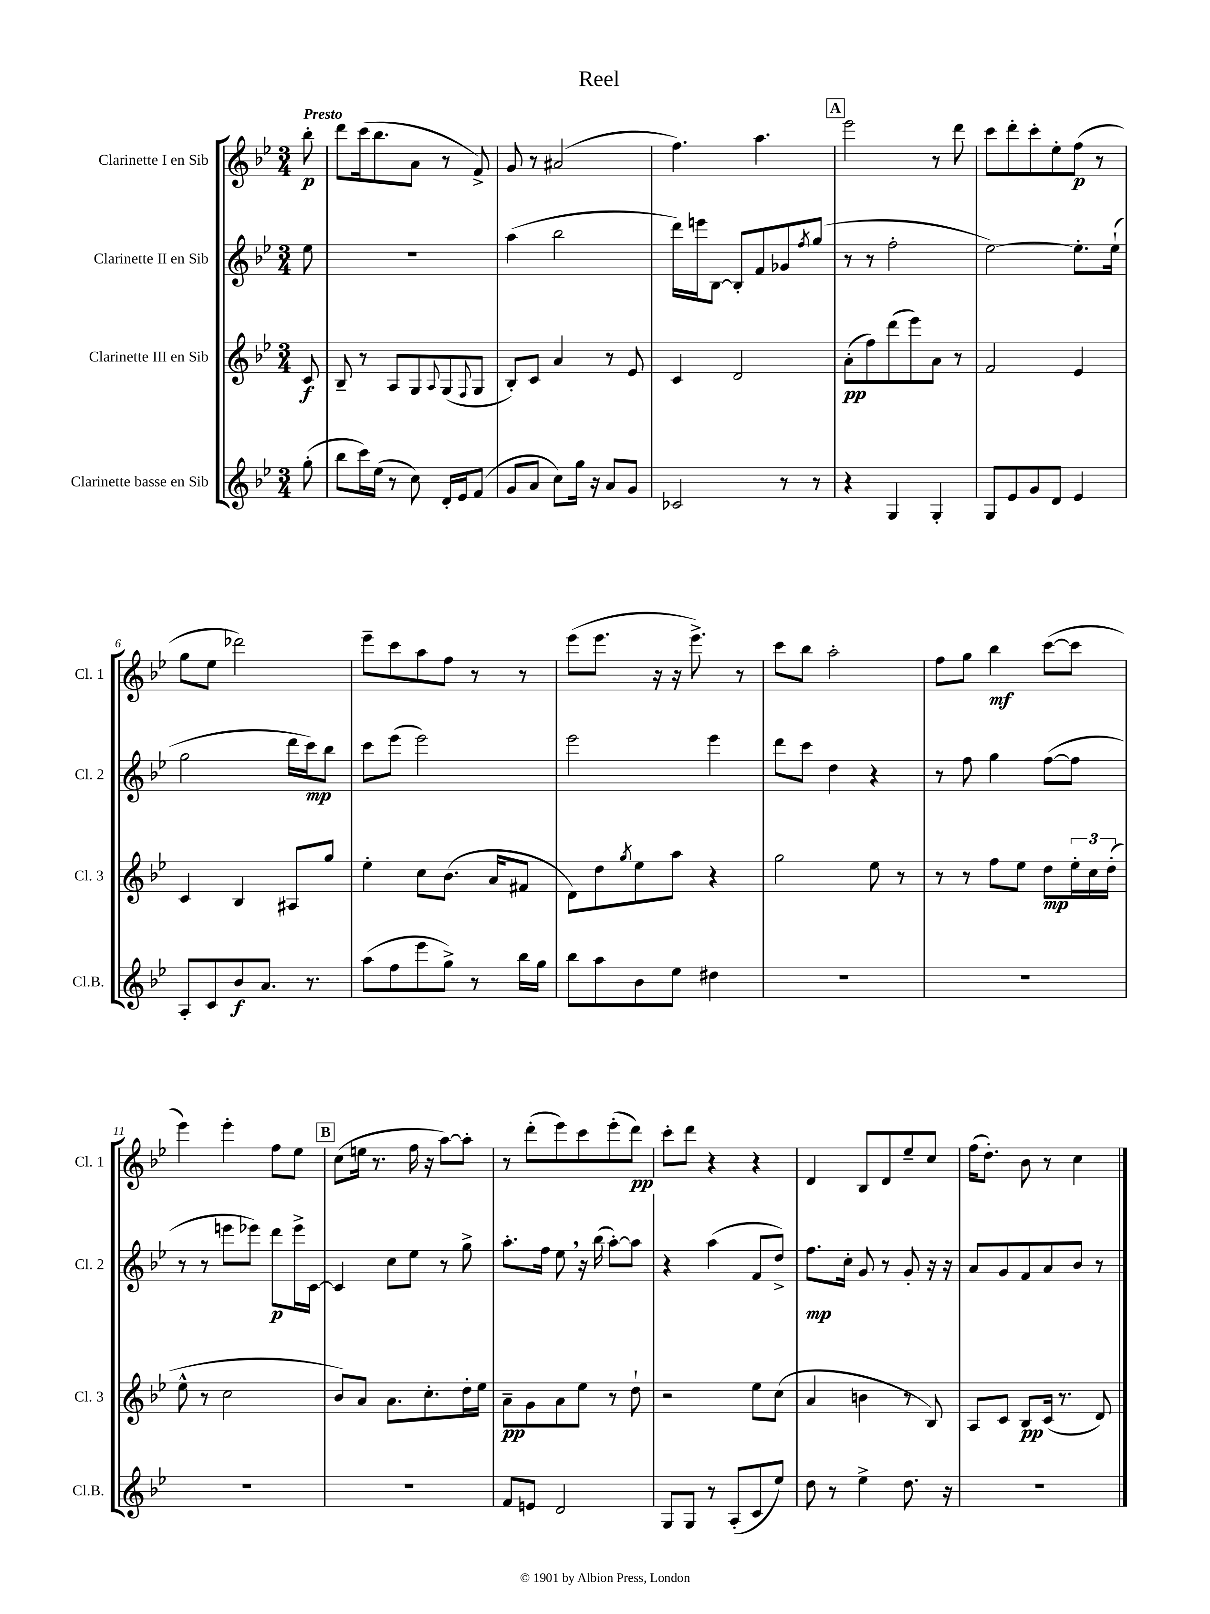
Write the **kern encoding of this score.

**kern	**kern	**kern	**kern
*staff4	*staff3	*staff2	*staff1
*clefG2	*clefG2	*clefG2	*clefG2
*k[b-e-]	*k[b-e-]	*k[b-e-]	*k[b-e-]
*M3/4	*M3/4	*M3/4	*M3/4
(8gg'\	8c/	8ee-\	8bb-'\
=	=	=	=
8bb-\L	8B-~/	2.r	8ddd\L
16ccc\L)	8r	.	(16ccc\k
(16ee-\JJ	.	.	8.bb-\
8r	8A/L	.	.
8cc\)	8G/	.	8a\J
.	8qqA/	.	.
16d'/LL	(8G/	.	8r
16e-/J	.	.	.
.	8qqF/	.	.
(8f/J	8G/J	.	8f^/)
=	=	=	=
8g/L	8B-'/L)	(4aa\	8g/
8a/J	8c/J	.	8r
8cc\L)	4a/	2bb-\	(2a#/
16gg\Jk	.	.	.
16r	.	.	.
8a/L	8r	.	.
8g/J	8e-/	.	.
=	=	=	=
2c-/	4c/	16ddd\LL)	4.ff\)
.	.	16eee\J	.
.	.	[8B-\J	.
.	2d/	8B-'/]L	.
.	.	8f/	4.aa\
8r	.	8g-/	.
.	.	8qff/	.
8r	.	(8gg/J	.
=	=	=	=
4r	(8a'\L	8r	2eee-\
.	8ff\)	8r	.
4G/	(8ddd\	2ff'\	.
.	8eee-\)	.	.
4G'/	8a\J	.	8r
.	8r	.	8ddd\
=	=	=	=
8G/L	2f/	[2ee-\)	8ccc\L
8e-/	.	.	8ddd'\
8g/	.	.	8ccc'\
8d/J	.	.	8ee-'\
4e-/	4e-/	8.ee-'\]L	(8ff\J
.	.	.	8r
.	.	(16ee-`\Jk	.
=	=	=	=
8A'/L	4c/	2gg\	8gg\L
8c/	.	.	8ee-\J
8b-/	4B-/	.	2ddd-\)
8.a/J	.	.	.
.	8A#/L	16ddd\LL	.
8.r	.	16ccc\J)	.
.	8gg/J	8bb-\J	.
=	=	=	=
(8aa\L	4ee-'\	8ccc\L	8eee-~\L
8ff\	.	(8eee-\J	8ccc\
8eee-\	8cc\L	2eee-\)	8aa\
8gg^\J)	(8.b-\J	.	8ff\J
8r	.	.	8r
.	16a/LK	.	.
16bb-\LL	8f#/J	.	8r
16gg\JJ	.	.	.
=	=	=	=
8bb-\L	8d\L)	2eee-\	(8eee-\L
8aa\	8dd\	.	8.eee-\J
.	8qgg/	.	.
8b-\	8ee-\	.	.
.	.	.	16r
8ee-\J	8aa\J	.	16r
.	.	.	8.eee-^\)
4dd#\	4r	4eee-\	.
.	.	.	8r
=	=	=	=
2.r	2gg\	8ddd\L	8ccc\L
.	.	8ccc\J	8bb-\J
.	.	4dd\	2aa'\
.	8ee-\	4r	.
.	8r	.	.
=	=	=	=
2.r	8r	8r	8ff\L
.	8r	8ff\	8gg\J
.	8ff\L	4gg\	4bb-\
.	8ee-\J	.	.
.	8dd\L	([8ff\L	([8ccc\L
.	24ee-'\L	8ff\]J	8ccc\]J
.	24cc\	.	.
.	(24dd'\JJ	.	.
=	=	=	=
2.r	8ee-^^\	8r	4eee-\)
.	8r	8r	.
.	2cc\	8eee\L	4eee-'\
.	.	8eee-\J)	.
.	.	8ddd\L	8ff\L
.	.	16eee-^\L	8ee-\J
.	.	[16c\JJ	.
=	=	=	=
2.r	8b-/L)	4c/]	(8cc\L
.	8a/J	.	16ee\Jk
.	.	.	8.r
.	8.a\L	8cc\L	.
.	.	8ee-\J	16ff\
.	8.cc'\	.	16r
.	.	8r	[8aa\L)
.	16dd'\L	8gg^\	8aa'\]J
.	16ee-\JJ	.	.
=	=	=	=
8f/L	8a~\L	8.aa'\L	8r
8e/J	8g\	.	(8ddd'\L
.	.	16ff\Jk	.
2d/	8a\	8ee-\	8eee-\)
.	8ee-\J	16r	8ccc\
.	.	(16bb-\	.
.	8r	[8aa'\L)	(8eee-'\
.	8dd`\	8aa\]J	8ddd\J)
=	=	=	=
8G/L	2r	4r	8ccc'\L
8G/J	.	.	8ddd\J
8r	.	(4aa\	4r
(8A'/L	.	.	.
8c/	8ee-\L	8f/L	4r
8ee-/J)	(8cc\J	8dd^/J)	.
=	=	=	=
8dd\	4a/	8.ff\L	4d/
8r	.	.	.
.	.	16cc'\Jk	.
4ee-^\	4b\	8g/	8B-/L
.	.	8r	8d/
8.dd\	8r	8g'/	8ee-~/
.	8B-/)	16r	8cc/J
16r	.	16r	.
=	=	=	=
2.r	8A/L	8a/L	(16ff\LK
.	.	.	8.dd'\J)
.	8c/J	8g/	.
.	8B-/L	8f/	8b-\
.	(16c/Jk	8a/	8r
.	8.r	.	.
.	.	8b-/J	4cc\
.	8d/)	8r	.
==	==	==	==
*-	*-	*-	*-
